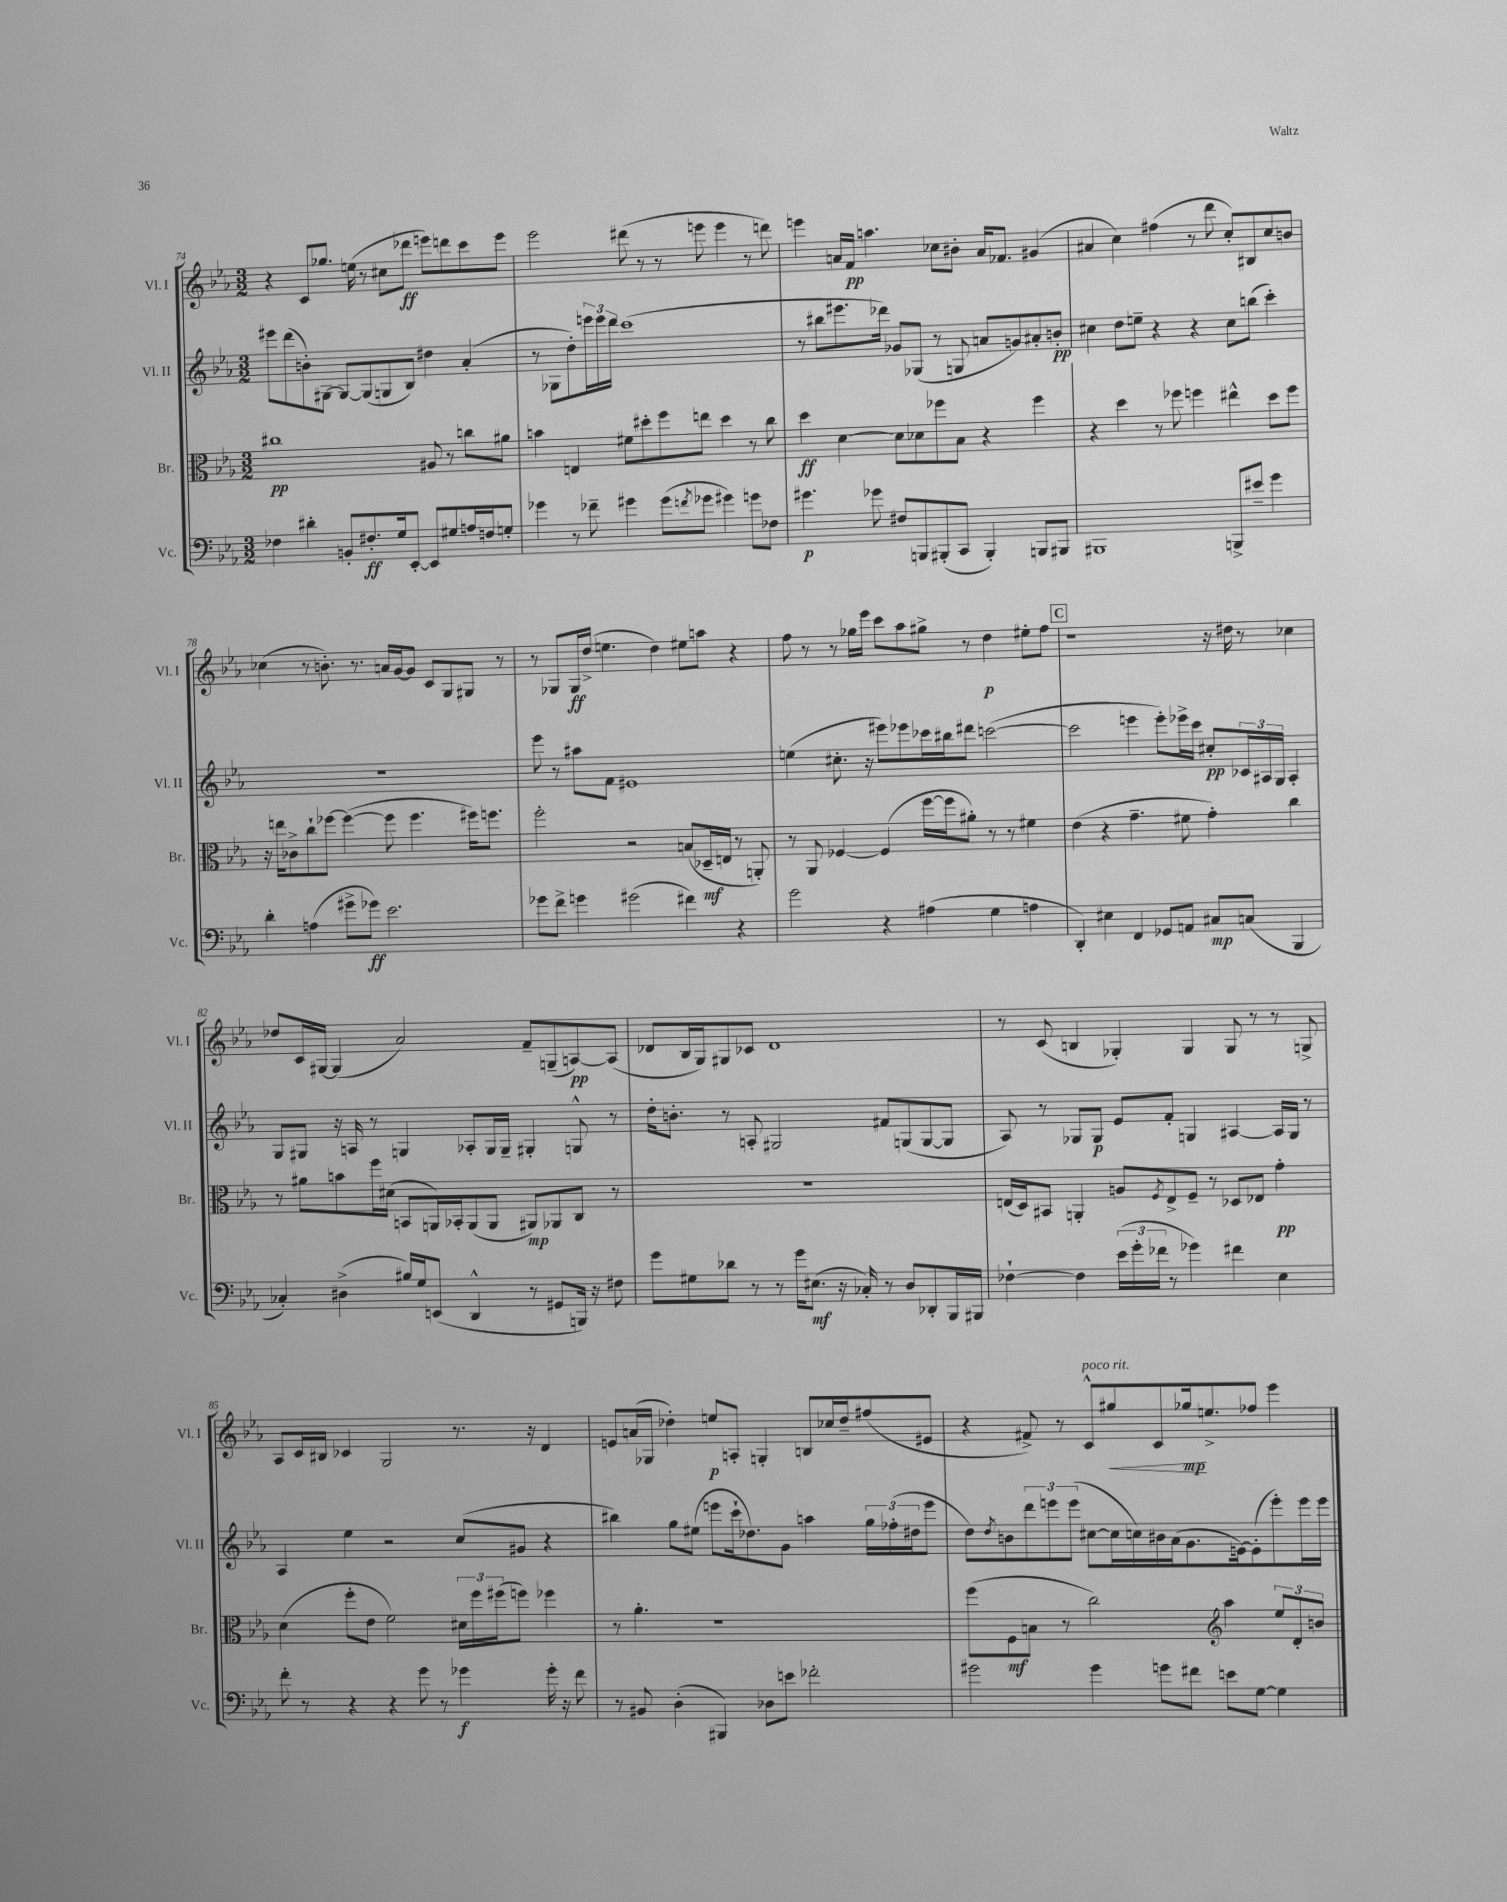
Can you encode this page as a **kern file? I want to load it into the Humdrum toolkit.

**kern	**kern	**kern	**kern
*staff4	*staff3	*staff2	*staff1
*clefF4	*clefC3	*clefG2	*clefG2
*k[b-e-a-]	*k[b-e-a-]	*k[b-e-a-]	*k[b-e-a-]
*M3/2	*M3/2	*M3/2	*M3/2
4F-	1cc#	8eee#	4r
.	.	(8ddd	.
4d#'	.	8b')	8c
.	.	[8G#	8.gg-
8BB'	.	8G#_	.
.	.	.	(16ee
8.F#'	.	(8G#]	8r
.	.	8G	8cc#
16G	.	.	.
[8EE-'	.	8B-)	8ddd-
8EE-]	8A#	4dd#	8eee)
8G#	8r	.	8ddd
16A	8cc	(4a-'	8ccc
16F	.	.	.
8G'	8a#	.	8eee
=	=	=	=
4g-	4b	8r	2eee-
.	.	8G-	.
8r	4E	8dd')	.
8f-~	.	24eee	.
.	.	24eee	.
.	.	24ddd	.
4g#	8f#	(1ccc	(8ddd#
.	8dd#'	.	8r
(8g#	8ff	.	8r
8qf	.	.	.
8g-	8ee	.	8eee
4g#)	4dd#	.	4eee
8g	8r	.	8r
8F-	8cc	.	8ddd)
=	=	=	=
4.g#	4dd	8r	4eee
.	.	8bb#	.
.	[4d	8.eee#	16a
.	.	.	16f
8g-	.	.	4.aa
.	.	16ddd-)	.
8F#	8d]	8g-	.
8BBB	8d-	(8G-	.
(8BBB#'	8ff-	8r	8cc-
8CC	8B-	8G	8b#'
4BBB#')	4r	8a	16a
.	.	.	8.f-
.	.	8g)	.
8BBB	4ff-	8a#'	(4g#
8BBB#	.	8b'	.
=	=	=	=
1BBB#	4r	4cc#	4a#
.	4dd	8dd	4cc)
.	.	8ee~	.
.	8r	4r	(4ff#
.	8ff-	.	.
.	4ff	4r	8r
.	.	.	8ddd
8BBB^	4ee#^^	8cc#	8cc')
8e#~	.	(8bb	8B#
4g	8dd	4ccc')	8cc
.	8ff	.	8b
=	=	=	=
4d'	16r	1.r	(4cc-
.	16ee	.	.
.	8c-^	.	.
(4A	8cc`	.	8r
.	[8ff-	.	8.b')
8g#^	(4ff-_	.	.
.	.	.	8.r
8g-)	.	.	.
2.e-	8ff-]	.	16a
.	.	.	[16g
.	4.ff-	.	8g]
.	.	.	8c
.	.	.	8G
.	16ff#)	.	8G#
.	8.ff	.	.
.	.	.	8r
=	=	=	=
8g-	2ff'	8eee-	8r
8f^	.	8r	8G-
4g	.	8aa#	16G-
.	.	.	(16dd^
.	.	8f	4.ee
(2g#	2r	1e#	.
.	.	.	4dd)
4f#)	(8B	.	8ee#
.	16D-~	.	8aa
.	16E	.	.
4r	8r	.	4r
.	8AA')	.	.
=	=	=	=
2g	8r	(4ee	8ff
.	8AA-	.	8r
.	[4F-	8.cc#'	8r
.	.	.	16gg-
.	.	16r	16eee-
4r	(4F-]	8eee#)	8ccc
.	.	8eee-	8aa-
(4A#	[16ff	16ccc-	8gg#^
.	16ff]	16bb#	.
.	8a#')	8ddd#	8r
4G	8r	([2ccc	4dd
.	8r	.	.
4A	4f#	.	8ee#'
.	.	.	8ff
=	=	=	=
4DD')	(4e-	2ccc]	1r
4E#	4r	.	.
4FF	4.g~	4eee	.
8GG-	.	8eee')	.
8AA	8f#	16eee-^	.
.	.	16ccc	.
8C#	4g')	8cc#'	16r
.	.	.	16dd#
(8C	.	24c-	8r
.	.	24A#	.
.	.	24G	.
4BBB-	4cc	4A#'	4cc-
=	=	=	=
4C-')	8r	8G	8dd-
.	8a#	8G#	16c
.	.	.	[16G#
(4D#^	8b	16r	(4G#]
.	.	16A	.
.	16ff	8r	.
.	(16d#	.	.
16B#)	8BB	4G	2a-)
16G	.	.	.
(8EE	16AA)	.	.
.	16BB-'	.	.
4DD^^	(8AA	8A-'	.
.	8AA	16G	.
.	.	16G~	.
8r	8AA#)	4G#'	8f~
8GG#	8AA-	.	(8G~
16BBB)	8C	8G^^	[8A)
16r	.	.	.
8F#	8r	8r	(8A]
=	=	=	=
8g	1.r	16dd'	8d-
.	.	8.b'	.
8G#	.	.	16B-
.	.	.	16G)
8d-	.	8r	8G#
8r	.	8A'	8c-
8r	.	2G#	1d-
16g	.	.	.
(8.E#	.	.	.
16r	.	.	.
16C-')	.	.	.
8r	.	8f#	.
8D	.	(8G	.
8DD-'	.	[8G	.
16BBB-	.	8G]	.
16BBB#	.	.	.
=	=	=	=
[4F-`	(16E	8A-)	8r
.	16D)	.	.
.	8BB#	8r	(8c
4F-]	4AA'	8G-	4B
.	.	8G-	.
(24e-	8A	8e-	4G-')
24g'	.	.	.
24f-	.	.	.
.	8qF	.	.
8r	8E^	8f'	.
4g-)	8F~	4G	4G-
.	8r	.	.
4f#	8D-	[4A#	8G-
.	8E-	.	8r
4E-	4g'	16A#]	8r
.	.	16G	.
.	.	8r	8G^
=	=	=	=
8f'	(4d	4A-	8A-
8r	.	.	16c
.	.	.	16B#
4r	8ff'	4ee-	4c-
.	8e-	.	.
4r	2f)	2r	2G
8g	.	.	.
8r	.	.	.
4g-	24d#	(8cc	8.r
.	24ff	.	.
.	(24ff#	.	.
.	8ff)	8g#	.
.	.	.	16r
16g-'	4ff-	4r	4d
16r	.	.	.
8f	.	.	.
=	=	=	=
8r	8r	4bb#)	8e
8BB#	4.a-'	.	(16a
.	.	.	16G-
(4D'	.	8gg	4dd-')
.	.	(8ee#	.
4BBB#)	1r	8eee	8ee
.	.	16ccc`	8A'
.	.	8.dd-)	.
8D-	.	.	4G'
8e	.	8g	.
2f-'	.	4aa	8B
.	.	.	16cc-
.	.	.	16dd-~
.	.	24gg	(8ff#
.	.	(24ff-'	.
.	.	24dd#	.
.	.	8eee	8e#
=	=	=	=
2g#	(8ff	8dd)	4r
.	.	8qdd	.
.	8F	8b	.
.	8B	12ddd	8f#^)
.	.	12eee	.
.	8r	.	8r
.	.	(12eee	.
4g#	2cc)	[8cc#	8c^^
.	.	16cc#]	8gg#
.	.	16cc)	.
8g	.	16b#	8c
.	.	(16a-	.
8f#	.	8.g	16gg-
.	.	.	8.ee^
*	*clefG2	*	*
8e	4aa-	.	.
.	.	[16e)	.
[8G	.	(8e']	8ff-
4G]	12ee-	8eee')	4eee-
.	12d'	.	.
.	.	16eee	.
.	12b	.	.
.	.	16eee	.
==	==	==	==
*-	*-	*-	*-
